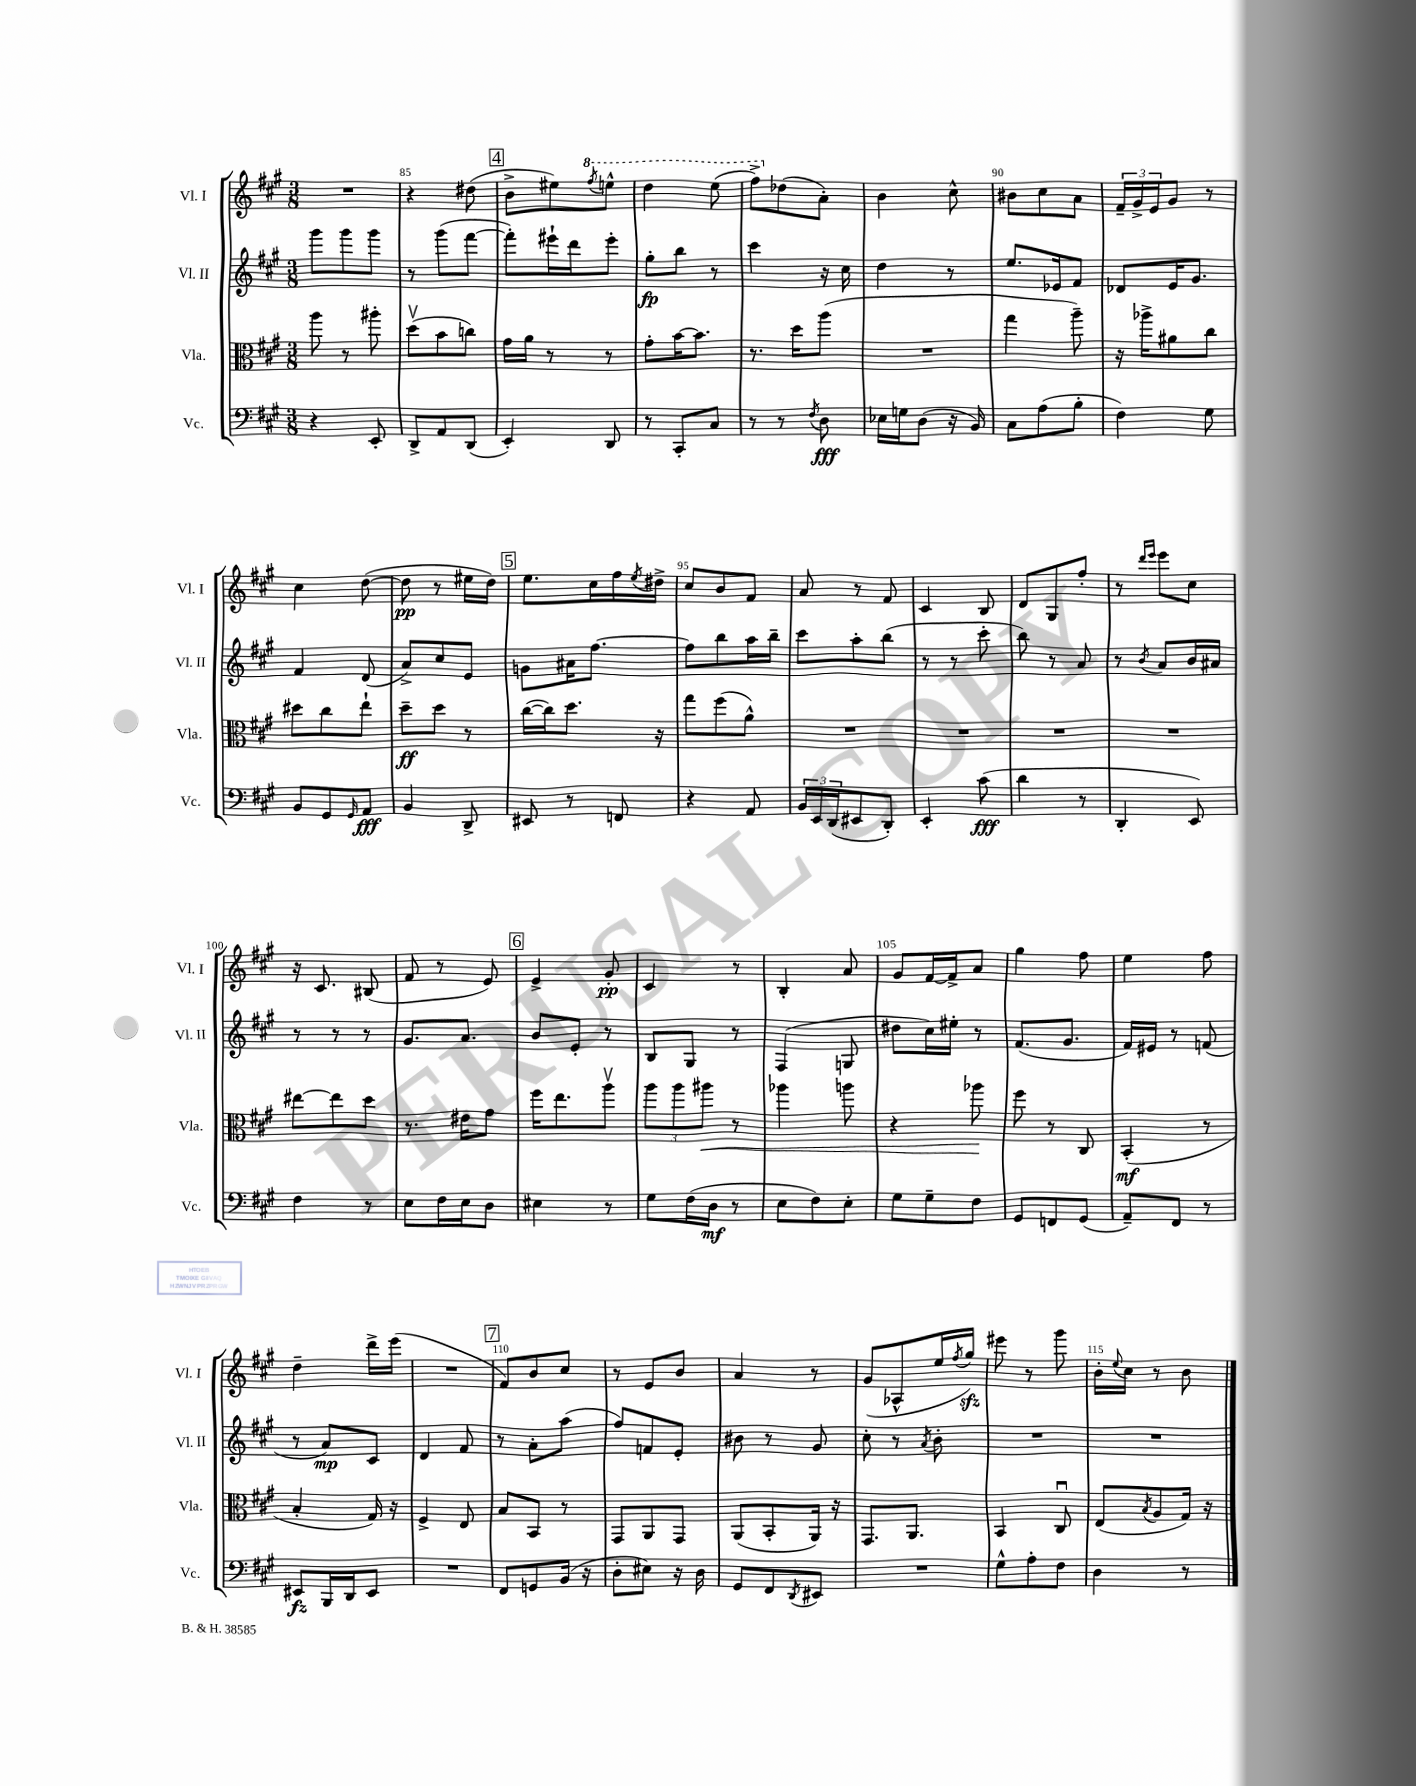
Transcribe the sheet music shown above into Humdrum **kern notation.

**kern	**kern	**kern	**kern
*staff4	*staff3	*staff2	*staff1
*clefF4	*clefC3	*clefG2	*clefG2
*k[f#c#g#]	*k[f#c#g#]	*k[f#c#g#]	*k[f#c#g#]
*M3/8	*M3/8	*M3/8	*M3/8
4r	8aa	8ggg#	4.r
.	8r	8ggg#	.
8EE'	8aa#'	8ggg#	.
=	=	=	=
8DD^	(8ddv	8r	4r
8AA	8b	(8ggg#	.
(8DD	8cc)	[8fff#	(8dd#
=	=	=	=
4EE')	16g#	8fff#'])	8b^
.	16a	.	.
.	8r	16eee#`	8ee#)
.	.	16ddd	.
.	.	.	8qfff#
8DD	8r	8eee#'	8eee^^
=	=	=	=
8r	8g#'	8gg#'	4ddd
8CC#'	[16b	8bb	.
.	8.b]	.	.
8C#	.	8r	(8eee
=	=	=	=
8r	8.r	4ccc#	8fff#^)
8r	.	.	(8dd-
.	16dd	.	.
8qF#	.	.	.
8D	(8aa	16r	8a')
.	.	16cc#	.
=	=	=	=
16E-	4.r	4dd	4b
16G	.	.	.
(8D	.	.	.
16r	.	8r	8cc#^^
16BB)	.	.	.
=	=	=	=
8C#	4gg#	8.ee	8b#
(8A	.	.	8cc#
.	.	16e-	.
8B'	8aa~)	8f#	8a
=	=	=	=
4F#)	16r	8d-	24f#~
.	.	.	24g#^
.	16aa-^	.	.
.	.	.	24e
.	8a#	16e	8g#
.	.	8.g#	.
8G#	8cc#	.	8r
=	=	=	=
8BB	8dd#	4f#	4cc#
8GG#	8cc#	.	.
16qqGG#	.	.	.
8AA	8ee`	(8d	([8dd
=	=	=	=
4BB	8dd~	8a^)	8dd]
.	8dd	8cc#	8r
8DD^	8r	8e	16ee#
.	.	.	16dd)
=	=	=	=
8EE#	([16cc#	8g	8.ee
.	16cc#])	.	.
8r	8.dd	16a#	.
.	.	[8.ff#	16cc#
8FF	.	.	16ff#
.	.	.	8qee
.	16r	.	16dd#^
=	=	=	=
4r	8gg#	8ff#]	8cc#
.	(8ff#	8bb	8b
8AA	8a^^)	16aa	8f#
.	.	16bb~	.
=	=	=	=
24BB	4.r	8ccc#	8a
24EE	.	.	.
(24DD	.	.	.
8EE#	.	8aa'	8r
8DD')	.	(8bb	8f#
=	=	=	=
4EE'	4.r	8r	4c#
.	.	8r	.
(8c#	.	8ccc#'	8B
=	=	=	=
4d	4.r	8bb)	8d
.	.	8r	8G#
8r	.	8a	8ff#'
=	=	=	=
4DD'	4.r	8r	8r
.	.	.	16qqddd
.	.	8qb	16qqeee
.	.	8a	8eee
8EE)	.	16b	8cc#
.	.	16a#	.
=	=	=	=
4F#	[8ee#	8r	16r
.	.	.	8.c#
.	8ee#]	8r	.
8r	8dd	8r	(8B#
=	=	=	=
8E	8.r	8.g#	8f#
16F#	.	.	8r
16E	16e#	8.a	.
8D	8g#	.	8e)
=	=	=	=
4E#	16ff#	8b	4e^
.	8.ee	.	.
.	.	8e'	.
8r	8aav	8r	8g#'
=	=	=	=
8G#	12aa	8B	4c#
.	12aa	.	.
(16F#	.	8G#	.
.	12aa#	.	.
16D	.	.	.
8r	8r	8r	8r
=	=	=	=
8E	4aa-	(4F#	4B'
8F#)	.	.	.
8E'	8aa	8G	8a
=	=	=	=
8G#	4r	8dd#	8g#
8G#~	.	16cc#)	[16f#
.	.	16ee#'	16f#^]
8F#	8aa-	8r	8a
=	=	=	=
8GG#	8ff#	(8.f#	4gg#
8FF	8r	.	.
.	.	8.g#	.
(8GG#	8C#	.	8ff#
=	=	=	=
8AA~)	(4BB'	16f#)	4ee
.	.	16e#	.
8FF#	.	8r	.
8r	8r	(8f	8ff#
=	=	=	=
8EE#	4B'	8r	4dd~
16BBB	.	8a)	.
16DD	.	.	.
8EE#	16G#)	8c#	16ddd^
.	16r	.	(16eee
=	=	=	=
4.r	4F#^	4d	4.r
.	8E	8f#	.
=	=	=	=
8FF#	8B	8r	8f#)
8GG	8BB	8a'	8b
(16BB	8r	(8aa	8cc#
16r	.	.	.
=	=	=	=
8D'	8GG#	8ff#)	8r
8E#)	8AA	8f	8e
16r	8GG#	8e'	8b
16D	.	.	.
=	=	=	=
8GG#	(8AA	8b#	4a
8FF#	8BB'	8r	.
8qDD	.	.	.
8EE#	16AA)	8g#	8r
.	16r	.	.
=	=	=	=
4.r	8.GG#	8cc#'	(8g#
.	.	8r	8A-^^
.	8.AA	.	.
.	.	8qa	.
.	.	8b'	16ee
.	.	.	8qff#
.	.	.	16gg#)
=	=	=	=
8G#^^	4BB	4.r	8eee#
8A'	.	.	8r
8F#	8C#u	.	8ggg#
=	=	=	=
4D	(8E	4.r	16b'
.	.	.	8qqee
.	.	.	16cc#
.	8qB	.	.
.	8A	.	8r
8r	16G#)	.	8b
.	16r	.	.
==	==	==	==
*-	*-	*-	*-
